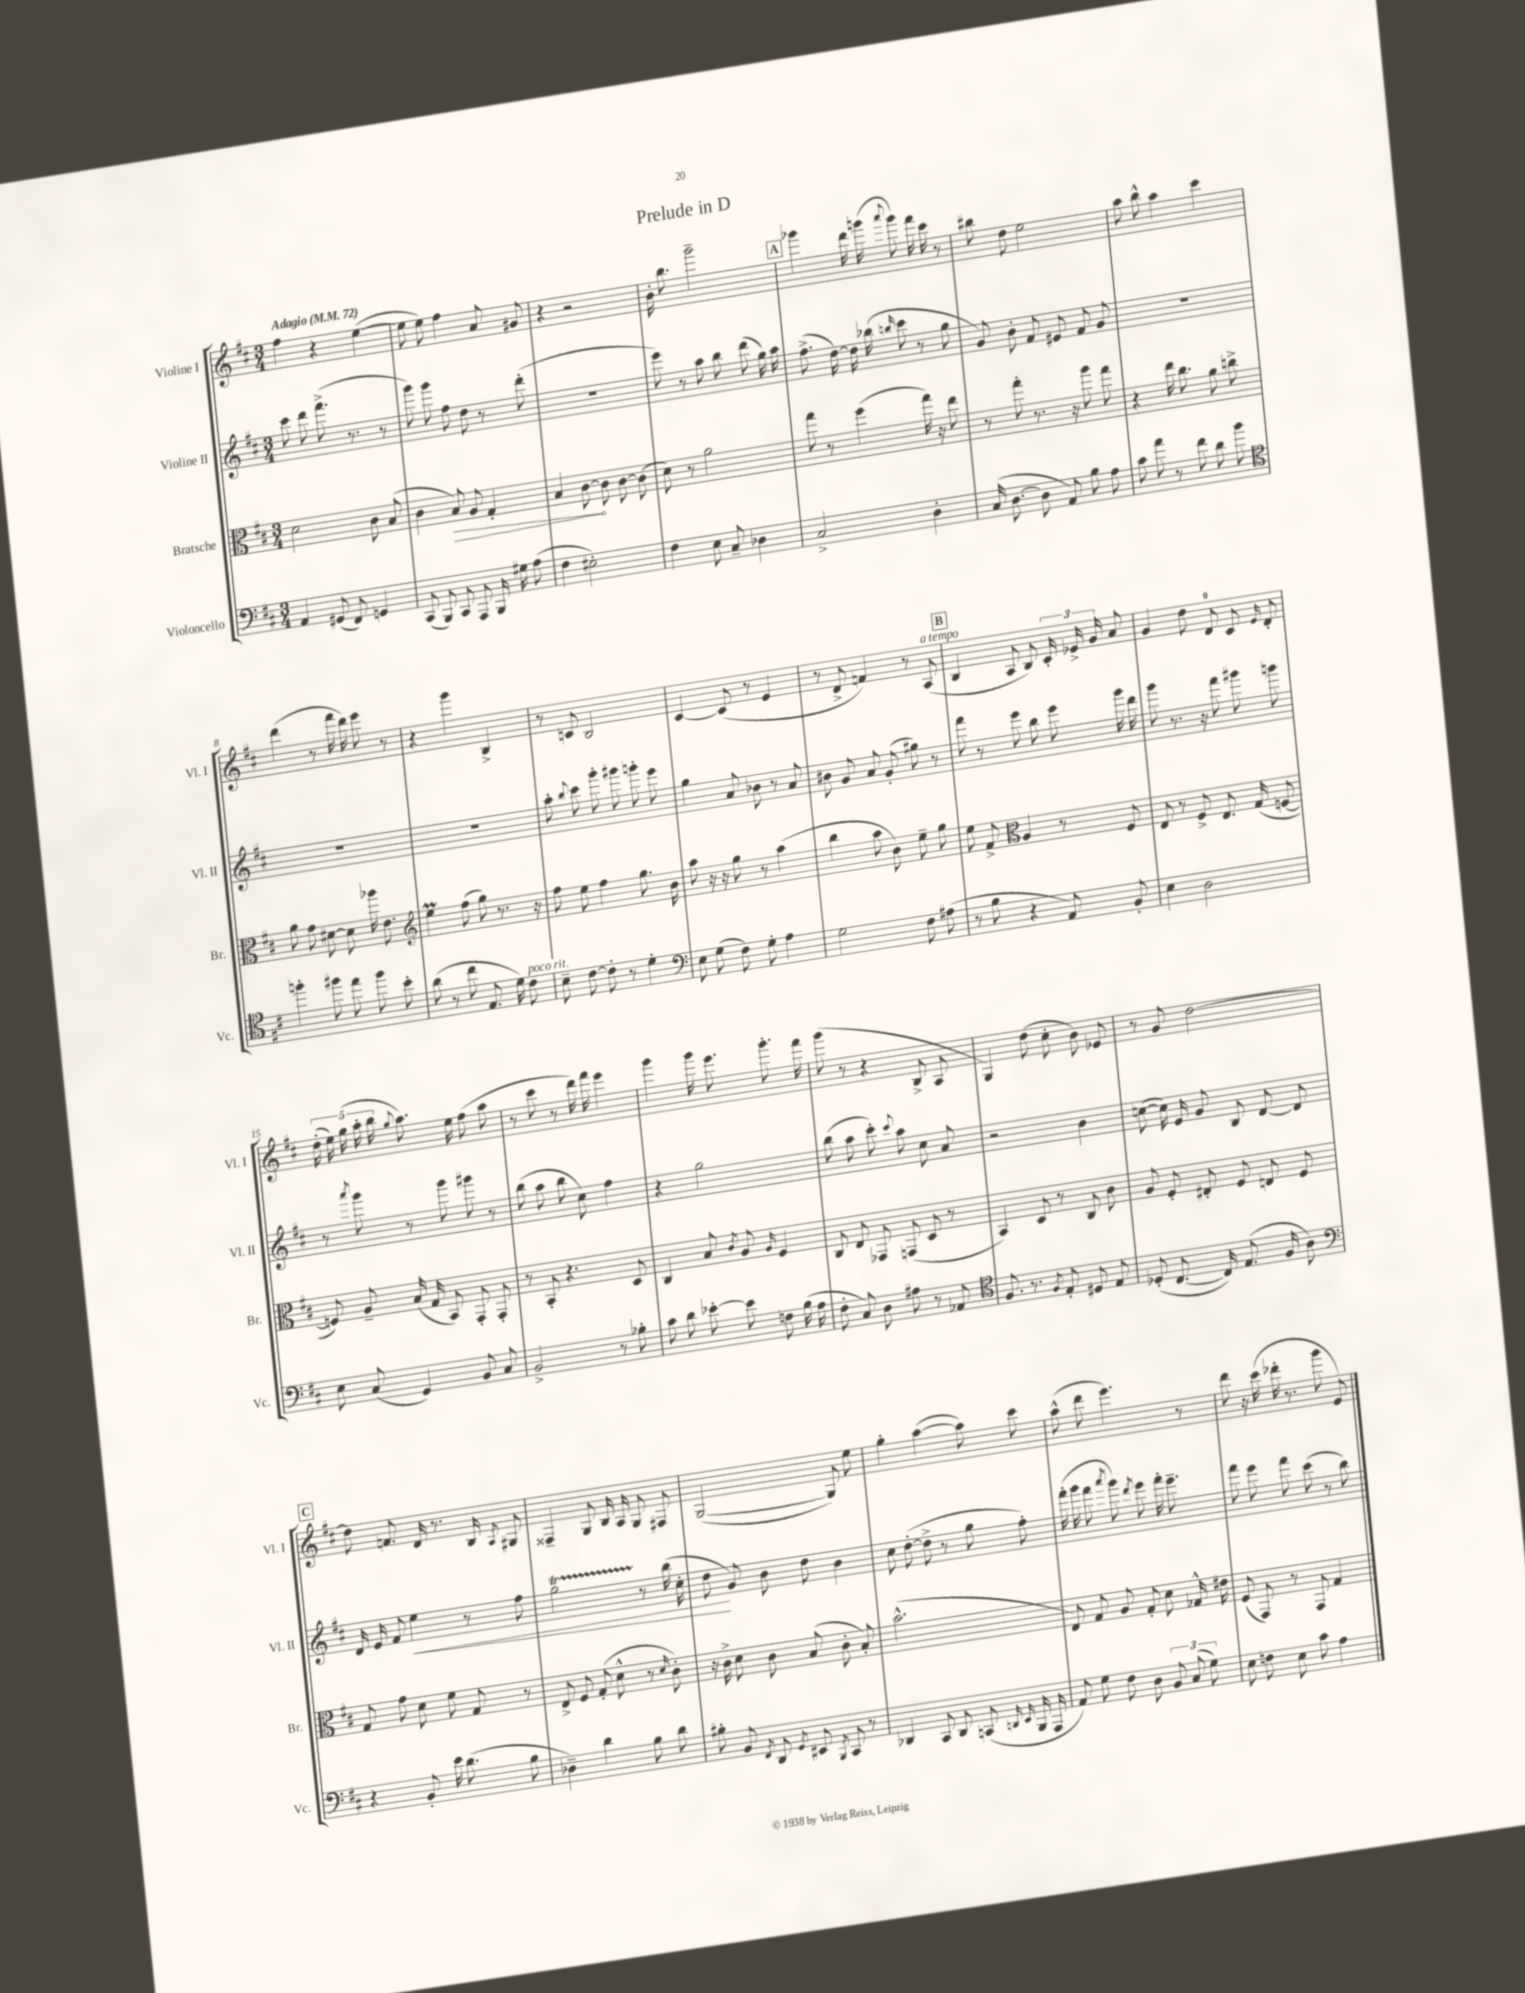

**kern	**kern	**kern	**kern
*staff4	*staff3	*staff2	*staff1
*clefF4	*clefC3	*clefG2	*clefG2
*k[f#c#]	*k[f#c#]	*k[f#c#]	*k[f#c#]
*M3/4	*M3/4	*M3/4	*M3/4
*MM72	*MM72	*MM72	*MM72
4AA/	2d\	8ccc#\	4ff#\
.	.	8ddd\	.
(8GG#/	.	(8.fff#^\	4r
8FF#/)	.	.	.
.	.	8.r	.
4GG/	8c#\	.	([4ee\
.	(8B/	8r	.
=	=	=	=
(8CC#/	4c#\	8ggg\)	8ee\]
8BBB/)	.	8ggg\	8ee\)
8CC#/	8B/)	8ff#\	4ff#\
8AAA/	8A/	8dd\	.
16BBB/	4G'/	8r	8a/
16G#\	.	.	.
(8A\	.	(8ddd'\	8g#/
=	=	=	=
4F#\	4B/	2.r	4r
2E#'\)	[8c#\	.	2r
.	8c#\]	.	.
.	[8c#\	.	.
.	(8c#\]	.	.
=	=	=	=
4F#\	8d\)	8eee\)	16b'\
.	.	.	8.bb\
.	8r	8r	.
8E\	2a\	8aa\	2ggg~\
8C#~/	.	8bb\	.
4D-\	.	(8ddd\	.
.	.	16gg\)	.
.	.	16aa\	.
=	=	=	=
2C#^/	8gg\	(8.ff#^\	4ggg-\
.	8r	.	.
.	.	[16dd\)	.
.	(4ff#\	16dd\]	16ddd\
.	.	(16bb-\	(16ggg\
.	.	16qqbb/	8qqaaa/
.	.	8ccc#\	8ggg\)
4D'\	16gg\)	8r	16fff#\
.	16r	.	16ccc#\
.	8ee\	8gg\	8r
=	=	=	=
(16C#/	8r	8g/)	8bb#\
[8.D\	.	.	.
.	8gg'\	8b'\	8dd\
8D\]	8.r	8f#/	2ee\
8AA/)	.	8e#/	.
.	16r	.	.
8B\	8aa\	8f#/	.
8A\	8gg\	8g/	.
=	=	=	=
8c#\	4r	2.r	8aa\
8a\	.	.	8bb^^\
8r	16ee\	.	4aa\
.	8.cc#\	.	.
8f#\	.	.	.
8d\	8a\	.	4ccc#\
8b\	8cc^\	.	.
=	=	=	=
*clefC4	*	*	*
4ff'\	8a\	2.r	(4ddd\
.	8g\	.	.
8ff#\	[8d#\	.	8r
8ee\	8d#\]	.	16fff#\
.	.	.	16ddd\)
8ff#\	16aa-\	.	8eee\
.	8.e\	.	.
8b'\	.	.	8r
=	=	=	=
*	*clefG2	*	*
(8a\	4ee\	2.r	4r
8r	.	.	.
8cc#\	(8ff#\	.	4ggg\
8.E/	8gg\)	.	.
.	8.r	.	4B^/
16d\)	.	.	.
8c#\	.	.	.
.	16r	.	.
=	=	=	=
8B~\	8ff#\	8aa'\	8r
.	.	8qqbb/	.
[8c#\	8ee\	8ccc#\	8c/
8c#'\]	4ff#\	8ggg'\	2B/
8r	.	8ggg#\	.
4d'\	8.gg\	8ggg'\	.
.	.	8eee\	.
.	16b\	.	.
=	=	=	=
*clefF4	*	*	*
8E\	8aa\	4gg\	[4c#/
(8G\	16r	.	.
.	16r	.	.
8F#\)	8gg\	8a/	(8c#/]
8G'\	8r	8b-\	8r
4A\	(4aa\	8r	4e/
.	.	8a/	.
=	=	=	=
2G\	4bb\	8b#\	8r
.	.	8g/	8d^/
.	8aa\	8a/	4f/)
.	8b\)	(8g'/	.
8F#\	8ee~\	8gg#\)	8r
(8A#\	8gg\	8r	(8A/
=	=	=	=
8r	8ee\	8fff#\	4B/
8B\	8f#^/	8r	.
*	*clefC3	*	*
4r	4A/	8eee\	8A/
.	.	8bb\	8B/)
8AA/)	8r	8eee\	24c#'/
.	.	.	24e-^/
.	.	.	24g/
8BB'/	8F#/	16ggg\	8a/
.	.	16ddd\	.
=	=	=	=
4E\	8E/	8ggg\	4g/
.	8r	8.r	.
2D\	8F#^/	.	8dd\
.	.	16r	.
.	8.E/	8fff#\	8d/
.	.	8ggg#\	8c#/
.	(16G/	.	.
.	.	.	16qqe/
.	[8F/	8ggg\	8d'/
=	=	=	=
8E\	8F/])	8r	(20dd'\
.	.	.	20ee\)
.	.	.	(20gg\
.	.	8qaaa/	.
(8C#/	8A~/	8ggg\	.
.	.	.	20aa'\
.	.	.	20bb\
.	.	.	8qqgg/
4GG/)	(16B/	8r	8.aa\)
.	16G/	.	.
.	8BB/)	8ggg\	.
.	.	.	16ee\
8BB/	8GG'/	8ggg#\	(8ff#\
8C#/	8GG'/	8r	8aa\
=	=	=	=
2BB^/	8r	(8bb\	8r
.	8BB'/	8aa\	8ccc#\
.	4.r	8bb\	8r
.	.	8cc#\)	16ddd\)
.	.	.	16fff#\
8r	.	4ff#\	4eee\
8B-'\	8D/	.	.
=	=	=	=
8c#\	4C#/	4r	4ggg\
8d\	.	.	.
[8e-'\	8B/	2gg\	16ggg\
.	.	.	8.eee\
.	8qc#/	.	.
8e-\]	8A/	.	.
.	16qqA/	.	.
8F\	4F#/	.	8.ggg'\
(16B\	.	.	.
16A\	.	.	16fff#\
=	=	=	=
8F#'\	8C#/	(8bb\	(8ggg\
8C#/)	8E/	8aa\	8r
8D\	8GG-/	8ccc#'\)	4r
.	.	8qqccc#/	.
8A#\	(8GG/	8aa\	.
8r	8D/	8cc#\	8B^/
8AA-/	8r	8a/	8A/
=	=	=	=
*clefC4	*	*	*
8.F#/	4BB/)	2r	4G/)
8.r	.	.	.
.	8D/	.	(8dd\
8qF#/	.	.	.
8E'/	8r	.	8cc#'\
8D#/	8C#/	4b\	8b\)
8E/	8c#\	.	8e-/
=	=	=	=
(8D-'/	8A/	([8cc\	8r
[8.C#/	8F#'/	16cc\])	8g/
.	.	16e/	.
.	8E#'/	8g/	[2dd\
16C#/])	.	.	.
(8.E/	8F#/	8B/	.
.	8E/	[8d/	.
16F#/	.	.	.
8A\)	8F#/	8d/]	.
=	=	=	=
*clefF4	*	*	*
4r	8G/	16d/	8dd\]
.	.	16e/	.
.	8g\	8f#/	8.f/
8BB'/	8d\	4ee\	.
.	.	.	16d/
16e\	8f#\	.	8.r
(8.d\	.	.	.
.	8G/	8r	.
.	.	.	16B/
.	.	.	8qA/
8B\	8r	8ff#\	8G#/
=	=	=	=
4D-~\)	8E^/	2gg\	4F##~/
.	8F#/	.	.
4d\	(8G'/	.	8G/
.	8d^^\	.	16B/
.	.	.	16A/
8B\	8r	8r	8G/
.	16qqd/	.	.
8d\	8c#'\)	(16bb\	8F#/
.	.	16cc#'\	.
=	=	=	=
8B#'\	16r	8dd\	([2G/
.	16c#^\	.	.
8BB/	8d\	8g/)	.
8qFF#/	.	.	.
8DD/	8c#\	8b\	.
8qGG/	.	.	.
8EE#/	(8B/	8dd\	.
8qBBB/	.	.	.
8CC#/	8c#'\	4b\	8G/])
8r	8B'/)	.	8ee\
=	=	=	=
4DD-/	(2.b^^\	8cc#\	4gg'\
.	.	([8dd'\	.
8CC#/	.	8dd^\]	([4aa\
8DD-/	.	8r	.
(8CC/	.	8gg\	8aa\])
16qqDD/	.	.	.
16qqEE/	.	.	.
16BBB/	.	8ff#'\)	8ccc#\
16AAA/	.	.	.
=	=	=	=
8AA/)	8E/)	(16fff#'\	(8aa^^\
.	.	16ggg\	.
8G\	8G/	8fff#\	8ddd\
.	.	8qaaa/	.
8F#\	8A/	8ggg\)	4.eee\)
.	.	8qddd/	.
8D\	8G'/	8eee\	.
12BB/	8d\	16fff#'\	.
.	.	8.eee~\	.
(12C#/	.	.	.
.	16G-^^/	.	8r
12G\)	.	.	.
.	16e#\	.	.
=	=	=	=
8E\	(8F#/	8fff#\	8ddd\
8F\	8GG/)	8eee\	16r
.	.	.	(16ccc#\
8E\	8r	8fff#\	16ddd-'\
.	.	.	8.r
8c#\	8GG/	(8ccc#\	.
4A\	4G/	8r	8ggg\
.	.	8bb\)	8e/)
==	==	==	==
*-	*-	*-	*-
